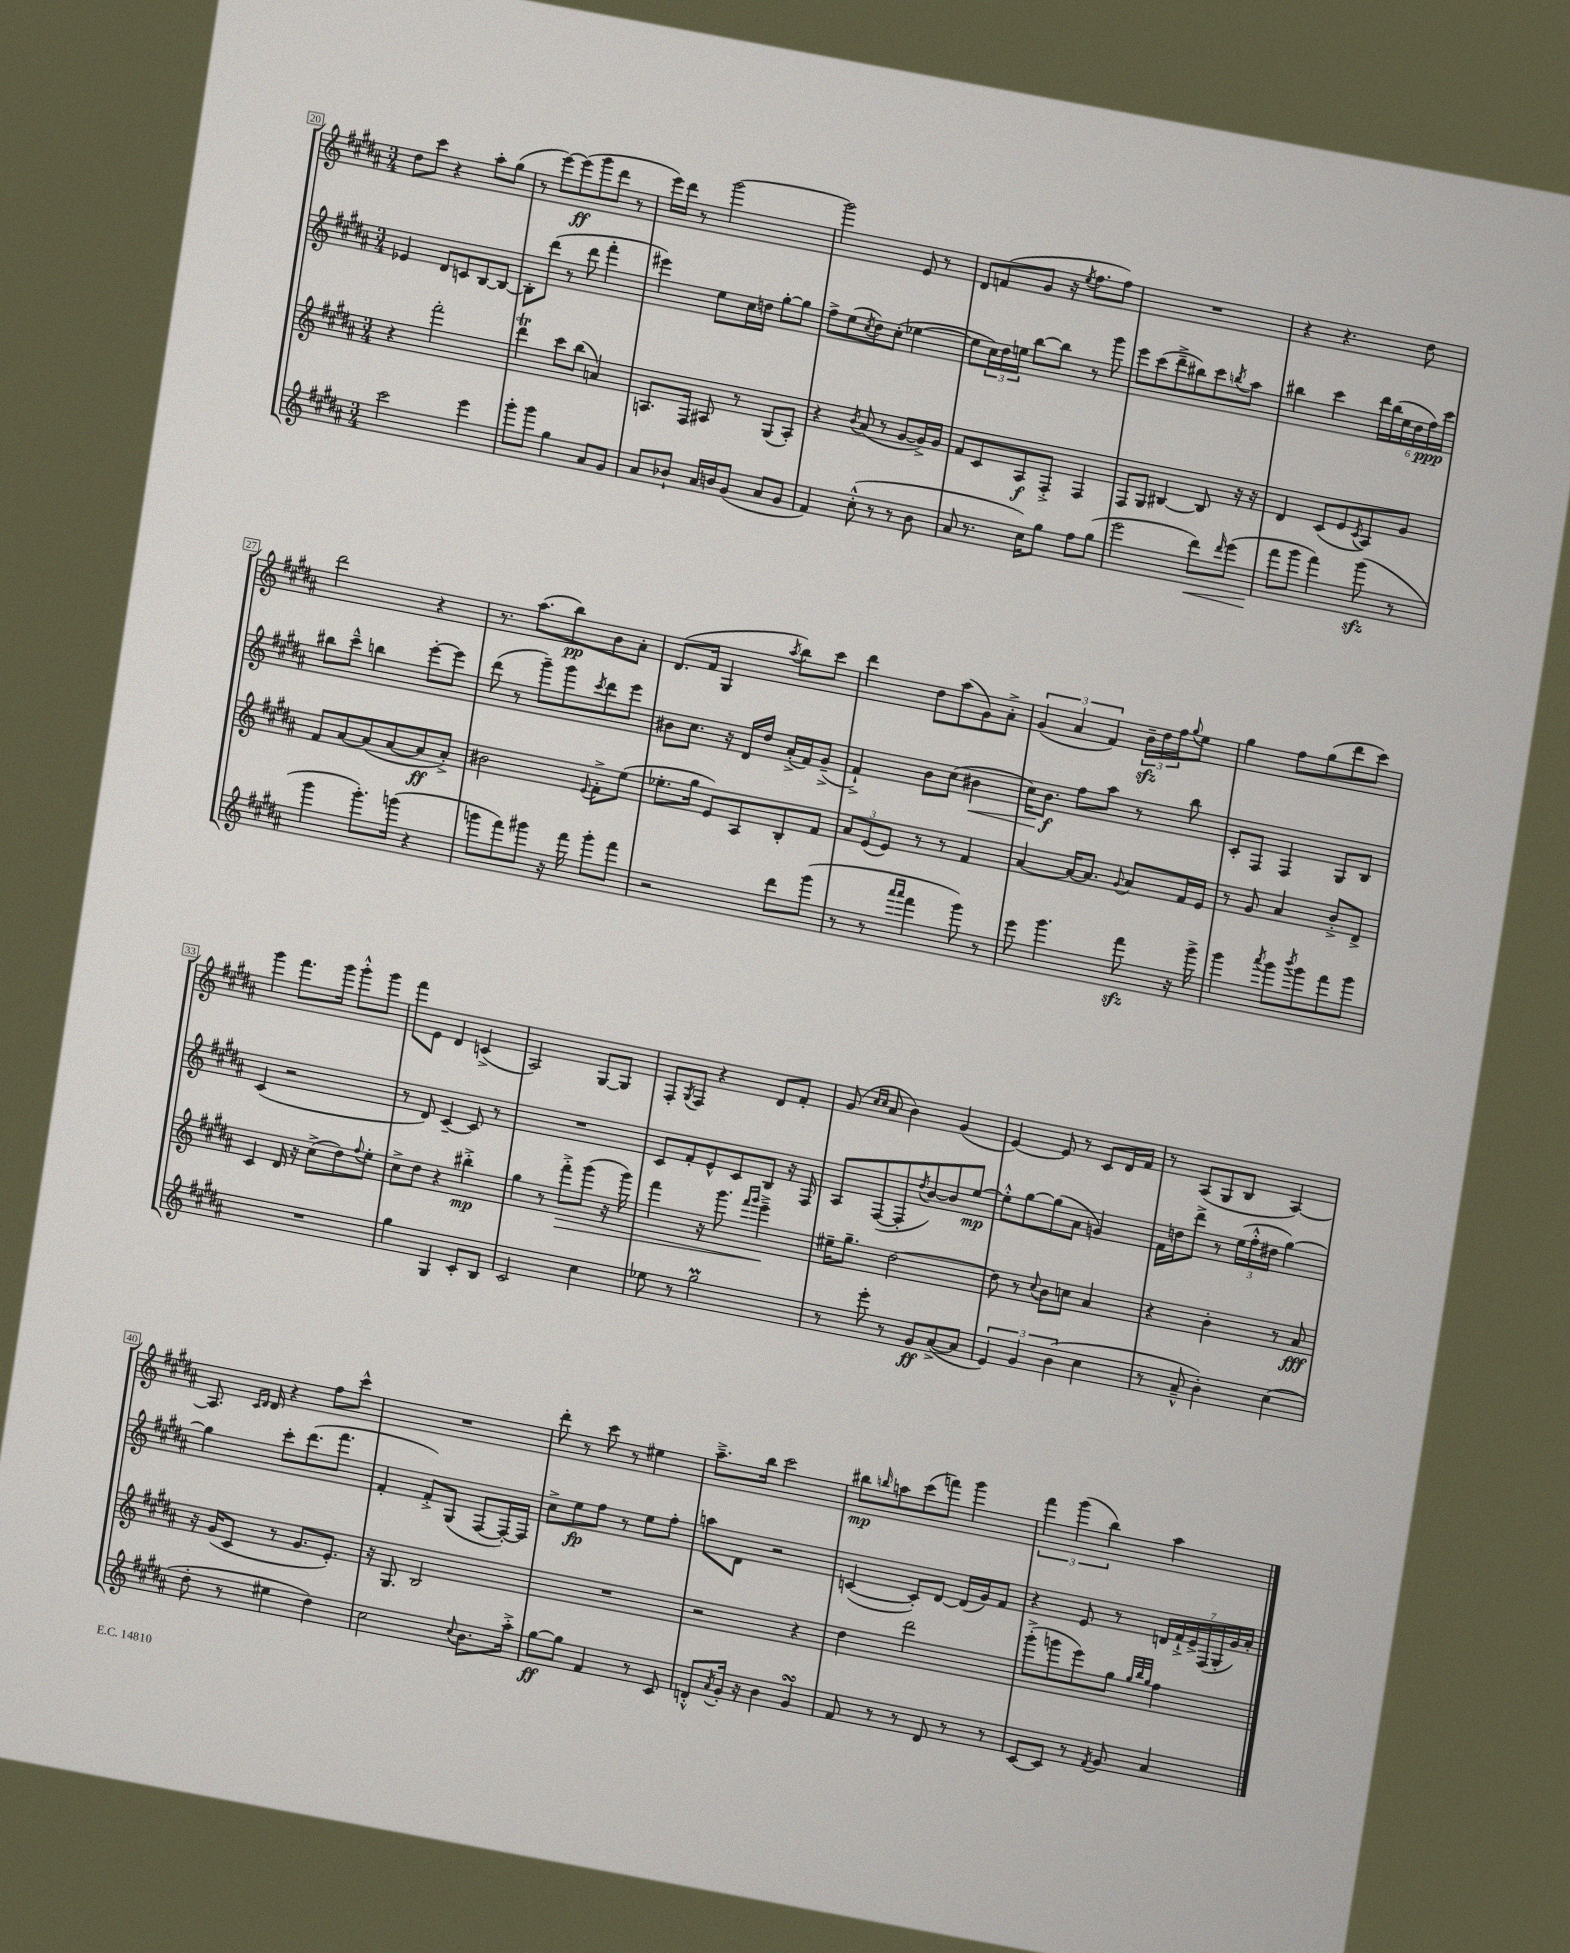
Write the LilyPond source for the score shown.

<<
\new StaffGroup <<
\new Staff = "s0" {
    \clef treble \key b \major \numericTimeSignature \time 3/4
    dis''8 cis'''8 r4 ais''8-. gis''8( |
    r8 e'''8~) e'''8\ff( gis'''8 dis'''8 r8 |
    e'''16) dis'''16 r8 gis'''2~ |
    gis'''2 e'8 r8 |
    dis'8 f'8( gis'8 r16 \acciaccatura { e''8 } fis''8. fis''8) |
    R2. |
    r4 r4. dis''8 |
    dis'''2 r4 |
    r8. ais''8.( b''8\pp) b'8 ais'8-. |
    dis'8.( fis'16 gis4 \acciaccatura { ais''8 } b''8) cis'''8 |
    dis'''4 dis''8 ais''8( gis'8) ais'8-.-> |
    \tuplet 3/2 { gis'4( ais'4 fis'4) } \tuplet 3/2 { b'16--\sfz dis''16 fis''16 } \appoggiatura { gis''8 } e''8 |
    gis''4 fis''8 gis''8( dis'''8 cis'''8) |
    gis'''4 fis'''8. gis'''16 gis'''8-.-^ gis'''8 |
    fis'''8 e'8 dis'4 c'4->( |
    ais2) gis8~ gis8 |
    fis8-. \acciaccatura { gis8 } fis8 r4 dis'8 fis'8-. |
    gis'8( \grace { cis''16 cis''16 } ais'8 b'4) gis'4( |
    e'4~) e'8 r8 cis'8 dis'16 fis'16 |
    r8 ais8( gis8 b8 ais4~) |
    ais8. \grace { cis'16 dis'16 } dis'16 r4 fis''8 cis'''8-^ |
    R2. |
    dis'''8-. r8 cis'''8 r8 eis''4 |
    ais''8.---> b''16 cis'''2 |
    bis''8\mp \grace { b''16 } a''8 cis'''8( f'''8) gis'''4 |
    \tuplet 3/2 { fis'''4 gis'''4( b''4) } ais''4 \bar "|." |
}
\new Staff = "s1" {
    \clef treble \key b \major \numericTimeSignature \time 3/4
    ees'4 dis'8 c'8 b8~ b8~ |
    b8-. dis'''8( r8 dis'''8 fis'''4-. |
    eis'''4) e''8 cis''16 d''16 gis''8~-. gis''8 |
    fis''8-> e''8( \acciaccatura { cis''8 } dis''8) cis''8-.( ees''4~ |
    ees''8 \tuplet 3/2 { cis''16) dis''16 e''16 } b''8~ b''8 r8 gis'''8 |
    e'''8 cis'''8( dis'''8---> bis''8) cis'''8 \acciaccatura { b''8 } ais''8 |
    bis''4 cis'''4 \tuplet 6/4 { dis'''16 bis''16( e''16 dis''16 fis''16\ppp) cis'''16 } |
    bis''8 cis'''8---^ b''4 e'''8~-. e'''8 |
    dis'''8( r8 gis'''8--) gis'''8 \acciaccatura { cis'''8 } dis'''8 e'''8 |
    bis'8 cis''8. r16 dis'16 dis''16 ais'16-.->( fis'16) gis'8--->( |
    fis'4-!->) b'8 cis''8( bis'4\< |
    cis''16) b'8.\f\! fis''8 ais''8 r8 b''8 |
    cis'8-. fis8 fis4 gis8 b8 |
    cis'4( r2 |
    r8 dis'8) cis'4~-- cis'8 r8 |
    R2. |
    cis'8 fis'8-. e'8-^ cis'8 b8 r16 fis16 |
    ais8 fis8~( fis8-. \acciaccatura { dis''8 } b'8~) b'8 e''8~\mp |
    e''8-.-^ gis''8~ gis''8( ais'8 g'4) |
    fis'16 d''16 dis'''8-> r8 \tuplet 3/2 { e''16( fis''16-.-^ dis''16 } gis''4~) |
    gis''4 cis'''8-. dis'''8.( fis'''8. |
    fis'4-. fis'8-.->) gis8( fis8~ fis16~-.) fis16 |
    cis''8-> e''8\fp fis''8 r8 e''8 fis''8-. |
    a''8 dis'8 r2 |
    c'4~( c'8-.) dis'8~ dis'16( gis'16) fis'8 |
    r4 e'8 r8 \tuplet 7/4 { d'16 fis'16-!-> e'16-> fis16( gis16-. gis'16) ais'16-. } \bar "|." |
}
\new Staff = "s2" {
    \clef treble \key b \major \numericTimeSignature \time 3/4
    r4 fis'''2-. |
    dis'''4\trill cis'''8 b''8( a'4) |
    a8. fis16 ais8 r8 gis8( ais8-.) |
    r4 \acciaccatura { b'8 } ais'8( r8 gis'8~ gis'16->) gis'16 |
    fis'8 cis'8 ais8\f fis8-.-> fis4 |
    fis8 gis8 bis4~ bis8 r16 r16 |
    dis'4 cis'8( e'8 \acciaccatura { cis'8 } ais8) gis'8 |
    fis'8 ais'8~ ais'8( ais'8~ ais'8\ff ais'8-.->) |
    bis'2 \appoggiatura { e'8 } fis'8-.-> e''8( |
    ees''8.-. gis''16 e'8) ais8 b8-. fis'8 |
    \tuplet 3/2 { ais'8 e'8( e'8) } r8 r8 fis'4 |
    ais'4~ ais'16~ ais'8. \appoggiatura { gis'8 } ais'8 fis'16 e'16 |
    r8 gis'8 ais'4 b'8-.-> dis'8-> |
    cis'4 dis'16 r16 cis''8->( dis''8) \appoggiatura { fis''8 } e''8-. |
    cis''8-> dis''8 r4 bis''4-.->\mp |
    gis''4 r8 fis'''8-.->\> gis'''8( r16 gis'''16) |
    fis'''4 r16 gis'''8. \grace { fis'''16 gis'''16 } e'''4--->\! |
    eis''16-- gis''8.-- dis''2~ |
    dis''8 r8 \appoggiatura { cis''8 } b'8 c''8 ais'4 |
    r4 b'4-. r8 ais'8\fff |
    r16 gis'16( cis'8 r8 gis'8. e'8.-.) |
    r16 gis8. b2 |
    R2. |
    r2 r4 |
    dis''4 dis'''2 |
    gis'''8-.->( g'''8 e'''8) gis''8 \grace { gis''32 b''32 gis''32 } fis''4 \bar "|." |
}
\new Staff = "s3" {
    \clef treble \key b \major \numericTimeSignature \time 3/4
    cis'''2 e'''4 |
    gis'''8-. gis'''8 gis''4 ais'8 gis'8 |
    ais'8 bes'8-! ais'16 b'16 gis'8( ais'8 gis'8 |
    fis'4) cis''8-.-^( r8 r8 b'8 |
    ais'8 r8. cis''16) gis''8 fis''8 gis''8( |
    e'''2 dis'''8\<) \grace { dis'''16 } e'''8( |
    fis'''8\! gis'''8 fis'''4) gis'''8\sfz( r8 |
    gis'''4 gis'''8.-.) g'''16( r4 |
    g'''8 fis'''8) gis'''8 r16 fis'''16 gis'''8-. fis'''8 |
    r2 dis'''8 gis'''8( |
    r8 r8 \grace { ais'''16 ais'''16 } fis'''4 gis'''8) r8 |
    e'''8 gis'''4. fis'''8\sfz r16 gis'''16-> |
    gis'''4 \acciaccatura { ais'''8 } gis'''8 \acciaccatura { b'''8 } gis'''8 fis'''8 gis'''8 |
    R2. |
    gis''4 gis4 cis'8-. b8 |
    cis'2 cis''4 |
    ees''8 r8 gis''2\prall |
    r8 e'''8-. r8 gis'8\ff ais'8~->( ais'8 |
    \tuplet 3/2 { e'4) gis'4 b'4( } cis''4 |
    r8 ais'8---^ b'4-.) cis''4( |
    dis''8-. r8 eis''4 dis''4) |
    cis''2 \appoggiatura { cis''8 } b'8. ais''16-.-> |
    gis''8~\ff gis''8 fis'4 r8 cis'8 |
    d'8-.-^ \acciaccatura { ais'8 } gis'16-. r16 b'4 gis'4\turn |
    fis'8 r8 r8 dis'8 r8 r8 |
    cis'8~ cis'8 r8 \acciaccatura { fis'8 } gis'8 ais'4 \bar "|." |
}
>>
>>
\layout { \context { \Score currentBarNumber = #20 \override BarNumber.stencil = #(make-stencil-boxer 0.1 0.3 ly:text-interface::print) } }
